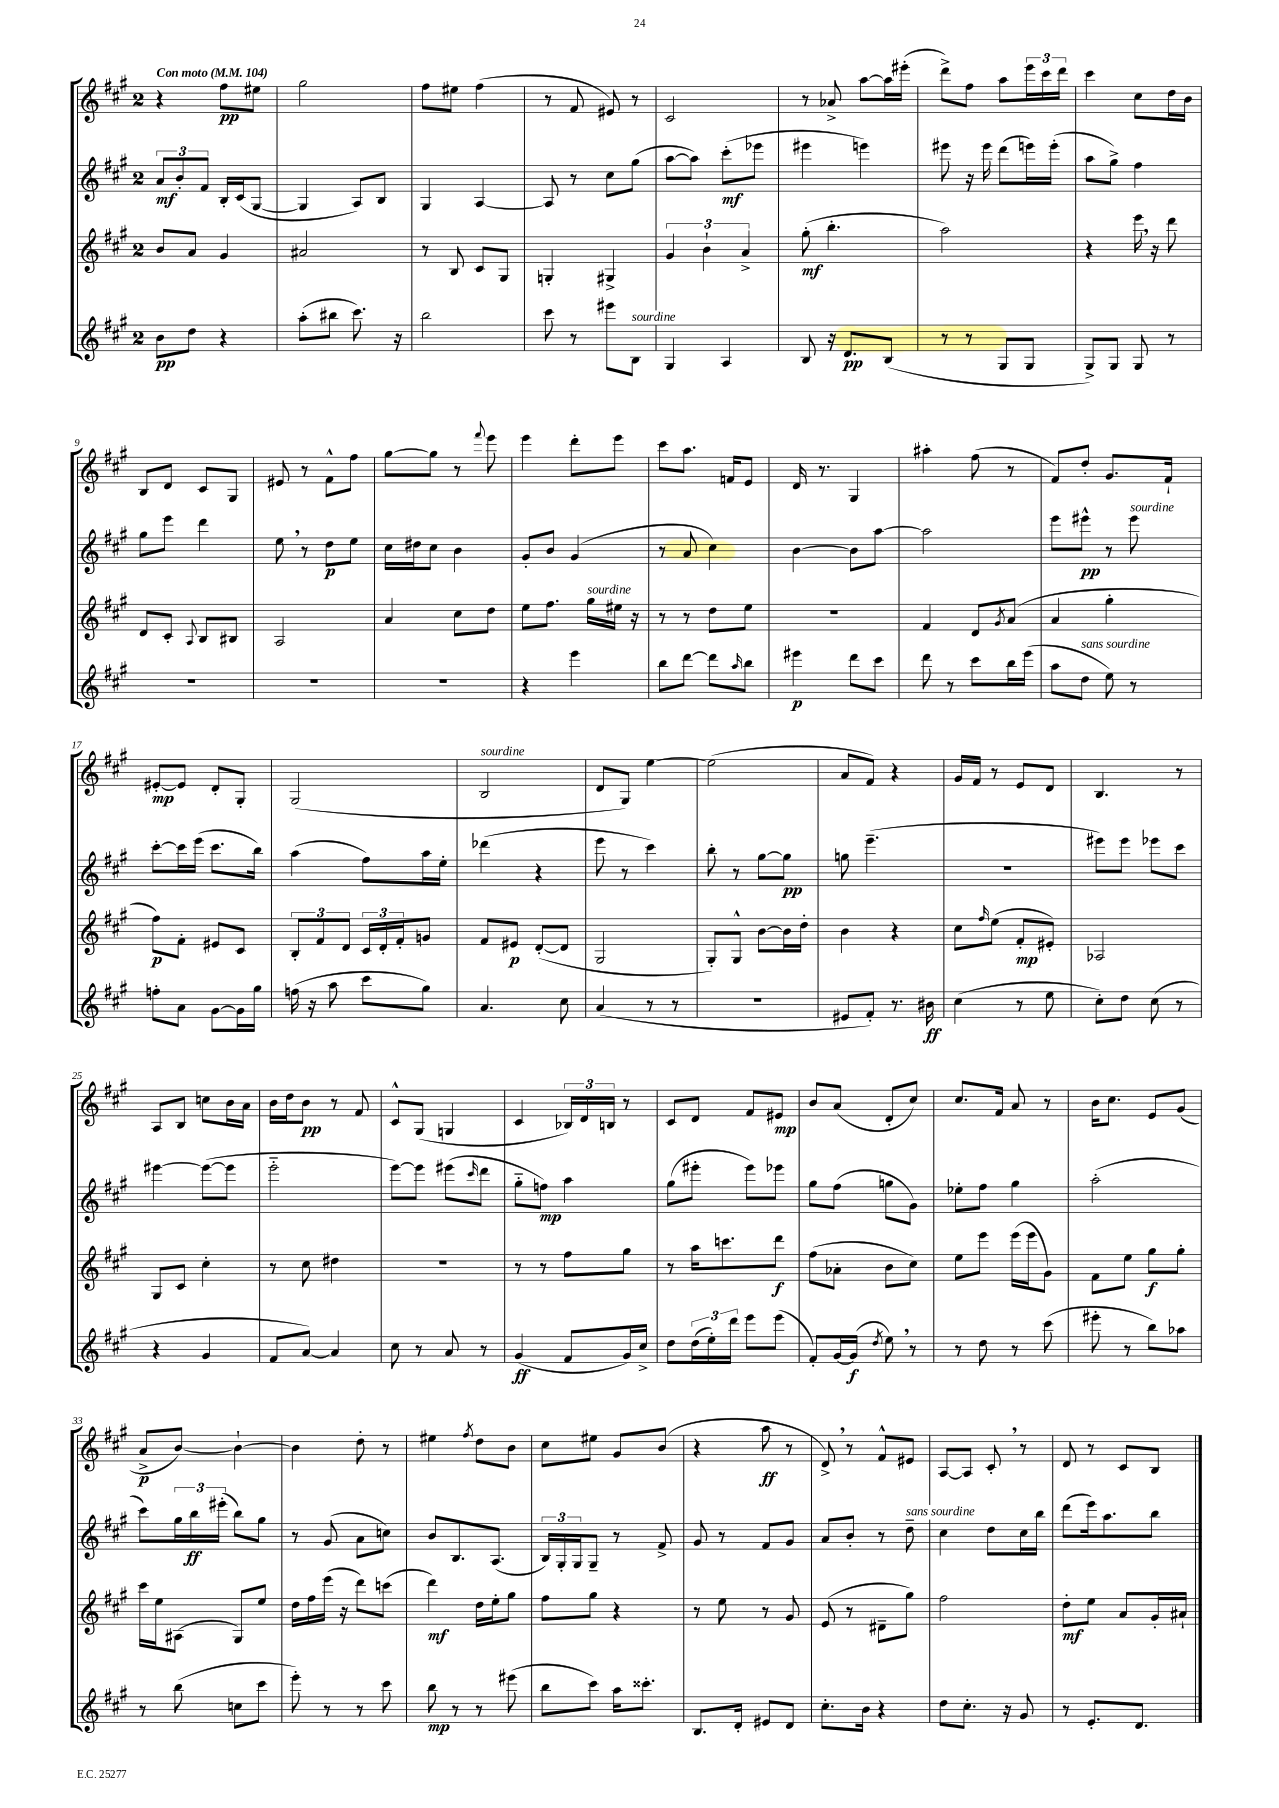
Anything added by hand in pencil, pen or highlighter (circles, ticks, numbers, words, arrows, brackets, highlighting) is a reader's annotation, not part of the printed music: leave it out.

**kern	**dynam	**kern	**dynam	**kern	**dynam	**kern	**dynam
*part4	*part4	*part3	*part3	*part2	*part2	*part1	*part1
*staff4	*staff4	*staff3	*staff3	*staff2	*staff2	*staff1	*staff1
*clefG2	*	*clefG2	*	*clefG2	*	*clefG2	*
*k[f#c#g#]	*	*k[f#c#g#]	*	*k[f#c#g#]	*	*k[f#c#g#]	*
*M2/4	*	*M2/4	*	*M2/4	*	*M2/4	*
*MM104	*	*MM104	*	*MM104	*	*MM104	*
=1	=1	=1	=1	=1	=1	=1	=1
!	!	!	!	!	!	!LO:TX:a:B:t=Con moto	!
8b\L	pp	8b/L	.	12a/L	mf	4r	.
.	.	.	.	12b'/	.	.	.
8dd\J	.	8a/J	.	.	.	.	.
.	.	.	.	12f#/J	.	.	.
4r	.	4g#/	.	16B'/LL	.	8ff#\L	pp
.	.	.	.	(16c#/J	.	.	.
.	.	.	.	[8G#/J	.	8ee#X\J	.
=2	=2	=2	=2	=2	=2	=2	=2
(8aa'\L	.	2a#X/	.	4G#/]	.	2gg#\	.
8bb#X\J	.	.	.	.	.	.	.
8.ccc#\)	.	.	.	8A/L)	.	.	.
.	.	.	.	8B/J	.	.	.
16r	.	.	.	.	.	.	.
=3	=3	=3	=3	=3	=3	=3	=3
2bb\	.	8r	.	4G#/	.	8ff#\L	.
.	.	8B/	.	.	.	8ee#X\J	.
.	.	8c#/L	.	[4A/	.	(4ff#\	.
.	.	8G#/J	.	.	.	.	.
=4	=4	=4	=4	=4	=4	=4	=4
8ccc#\	.	4Gn'/	.	8A/]	.	8r	.
8r	.	.	.	8r	.	8f#/	.
8eee#X\L	.	4G#X^/	.	8cc#\L	.	8e#X/)	.
!LO:TX:a:i:t=sourdine	!	!	!	!	!	!	!
8B\J	.	.	.	(8gg#\J	.	8r	.
=5	=5	=5	=5	=5	=5	=5	=5
4G#/	.	6g#/	.	[8aa\L	.	2c#/	.
.	.	.	.	8aa\J])	.	.	.
.	.	6b`\	.	.	.	.	.
4A/	.	.	.	(8ccc#'\L	mf	.	.
.	.	6a^/	.	.	.	.	.
.	.	.	.	8eee-X\J	.	.	.
=6	=6	=6	=6	=6	=6	=6	=6
8B/	.	(8gg#'\	mf	4eee#X\	.	8r	.
16r	.	4.bb'\	.	.	.	8a-X^/	.
8.d/L	pp	.	.	.	.	.	.
.	.	.	.	4eeen\)	.	[8aa\L	.
(8B/J	.	.	.	.	.	16aa\L]	.
.	.	.	.	.	.	(16eee#X'\JJ	.
=7	=7	=7	=7	=7	=7	=7	=7
8r	.	2aa\)	.	8eee#X\	.	8ddd^\L)	.
8r	.	.	.	16r	.	8ff#\J	.
.	.	.	.	16eee#\	.	.	.
8G#/L	.	.	.	(8ddd\L	.	8aa\L	.
8G#/J	.	.	.	16eeen\L)	.	24eee\L	.
.	.	.	.	.	.	24ccc#\	.
.	.	.	.	(16eee'\JJ	.	.	.
.	.	.	.	.	.	24ddd\JJ	.
=8	=8	=8	=8	=8	=8	=8	=8
8G#^/L)	.	4r	.	8aa\L	.	4ccc#\	.
8G#/J	.	.	.	8gg#^\J)	.	.	.
8G#/	.	16eee,\	.	4ff#\	.	8cc#\L	.
.	.	16r	.	.	.	.	.
8r	.	8ddd\	.	.	.	16dd\L	.
.	.	.	.	.	.	16b\JJ	.
!!LO:LB:g=z
=9	=9	=9	=9	=9	=9	=9	=9
2r	.	8d/L	.	8gg#\L	.	8B/L	.
.	.	8c#'/J	.	8eee\J	.	8d/J	.
.	.	8qqA/	.	.	.	.	.
.	.	8B/L	.	4ddd\	.	8c#/L	.
.	.	8B#X/J	.	.	.	8G#/J	.
=10	=10	=10	=10	=10	=10	=10	=10
2r	.	2A/	.	8ee,\	.	8e#X/	.
.	.	.	.	8r	.	8r	.
.	.	.	.	8dd\L	p	8f#^^\L	.
.	.	.	.	8ee\J	.	8ff#\J	.
=11	=11	=11	=11	=11	=11	=11	=11
2r	.	4a/	.	16cc#\LL	.	[8gg#\L	.
.	.	.	.	16dd#X\J	.	.	.
.	.	.	.	8cc#\J	.	8gg#\J]	.
.	.	8cc#\L	.	4b\	.	8r	.
.	.	.	.	.	.	8qqfff#/	.
.	.	8dd\J	.	.	.	8eee\	.
=12	=12	=12	=12	=12	=12	=12	=12
4r	.	8ee\L	.	8g#'/L	.	4eee\	.
.	.	8.ff#\J	.	8b/J	.	.	.
4eee\	.	.	.	(4g#/	.	8ddd'\L	.
!	!	!LO:TX:a:i:t=sourdine	!	!	!	!	!
.	.	16gg#\LL	.	.	.	.	.
.	.	16ee#X\JJ	.	.	.	8eee\J	.
.	.	16r	.	.	.	.	.
=13	=13	=13	=13	=13	=13	=13	=13
8bb\L	.	8r	.	8r	.	8ccc#\L	.
[8ddd\J	.	8r	.	8a/	.	8.aa\J	.
8ddd\L]	.	8dd\L	.	4cc#\)	.	.	.
.	.	.	.	.	.	16fn/KL	.
16qqaa/	.	.	.	.	.	.	.
8bb\J	.	8ee\J	.	.	.	8e/J	.
=14	=14	=14	=14	=14	=14	=14	=14
4eee#X\	p	2r	.	[4b\	.	16d/	.
.	.	.	.	.	.	8.r	.
8ddd\L	.	.	.	8b\L]	.	4G#/	.
8ccc#\J	.	.	.	[8aa\J	.	.	.
=15	=15	=15	=15	=15	=15	=15	=15
8ddd\	.	4f#/	.	2aa\]	.	4aa#X'\	.
8r	.	.	.	.	.	.	.
8ccc#\L	.	8d/L	.	.	.	(8ff#\	.
.	.	8qg#/	.	.	.	.	.
16bb\L	.	(8a/J	.	.	.	8r	.
(16eee\JJ	.	.	.	.	.	.	.
=16	=16	=16	=16	=16	=16	=16	=16
8aa\L	.	4a/	.	8eee\L	.	8f#/L)	.
!LO:TX:a:i:t=sans sourdine	!	!	!	!	!	!	!
8dd\J	.	.	.	8eee#X^^\J	pp	8dd'/J	.
8ee\)	.	4gg#'\	.	8r	.	8.g#/L	.
!	!	!	!	!LO:TX:a:i:t=sourdine	!	!	!
8r	.	.	.	8eee#\	.	.	.
.	.	.	.	.	.	16f#`/Jk	.
!!LO:LB:g=z
=17	=17	=17	=17	=17	=17	=17	=17
8ffn'\L	.	8ff#\L)	p	[8ccc#'\L	.	[8e#X'/L	mp
8a\J	.	8f#'\J	.	16ccc#\L]	.	8e#/J]	.
.	.	.	.	(16eee\JJ	.	.	.
[8g#\L	.	8e#X/L	.	8.ccc#\L	.	8d'/L	.
16g#\L]	.	8c#/J	.	.	.	8G#'/J	.
16gg#\JJ	.	.	.	16bb\Jk)	.	.	.
=18	=18	=18	=18	=18	=18	=18	=18
(16ffn\	.	12B'/L	.	(4aa\	.	(2G#/	.
16r	.	.	.	.	.	.	.
.	.	12f#/	.	.	.	.	.
8aa\	.	.	.	.	.	.	.
.	.	12d/J	.	.	.	.	.
8ccc#\L	.	24c#/LL	.	8ff#\L)	.	.	.
.	.	24d'/	.	.	.	.	.
.	.	24f#'/J	.	.	.	.	.
8gg#\J)	.	8gn/J	.	16aa\L	.	.	.
.	.	.	.	16ee'\JJ	.	.	.
=19	=19	=19	=19	=19	=19	=19	=19
!	!	!	!	!	!	!LO:TX:a:i:t=sourdine	!
4.a/	.	8f#/L	.	(4ddd-X\	.	2B/	.
.	.	8e#X/J	p	.	.	.	.
.	.	([8d'/L	.	4r	.	.	.
8cc#\	.	8d/J]	.	.	.	.	.
=20	=20	=20	=20	=20	=20	=20	=20
(4a/	.	2G#/	.	8eee\	.	8d/L	.
.	.	.	.	8r	.	8G#/J)	.
8r	.	.	.	4ccc#\)	.	[4ee\	.
8r	.	.	.	.	.	.	.
=21	=21	=21	=21	=21	=21	=21	=21
2r	.	8G#'/L)	.	8bb'\	.	(2ee\]	.
.	.	8G#^^/J	.	8r	.	.	.
.	.	[8b\L	.	[8gg#\L	.	.	.
.	.	16b\L]	.	8gg#\J]	pp	.	.
.	.	16dd'\JJ	.	.	.	.	.
=22	=22	=22	=22	=22	=22	=22	=22
8e#X/L	.	4b\	.	8ggn\	.	8a/L	.
8f#'/J)	.	.	.	(4.eee~\	.	8f#/J)	.
8.r	.	4r	.	.	.	4r	.
16b#X\	ff	.	.	.	.	.	.
=23	=23	=23	=23	=23	=23	=23	=23
(4cc#\	.	8cc#\L	.	2r	.	16g#/LL	.
.	.	.	.	.	.	16f#/JJ	.
.	.	16qqff#/	.	.	.	.	.
.	.	(8ee\J	.	.	.	8r	.
8r	.	8f#'/L	mp	.	.	8e/L	.
8ee\	.	8e#X'/J)	.	.	.	8d/J	.
=24	=24	=24	=24	=24	=24	=24	=24
8cc#'\L)	.	2A-X/	.	8eee#X\L)	.	4.B/	.
8dd\J	.	.	.	8eee#\J	.	.	.
(8cc#\	.	.	.	8eee-X\L	.	.	.
8r	.	.	.	8ccc#\J	.	8r	.
!!LO:LB:g=z
=25	=25	=25	=25	=25	=25	=25	=25
4r	.	8G#/L	.	[4eee#X\	.	8A/L	.
.	.	8c#/J	.	.	.	8B/J	.
4g#/	.	4cc#'\	.	(8eee#\L_	.	8ccn\L	.
.	.	.	.	8eee#\J]	.	16b\L	.
.	.	.	.	.	.	16a\JJ	.
=26	=26	=26	=26	=26	=26	=26	=26
8f#/L	.	8r	.	2eee\	.	16b\LL	.
.	.	.	.	.	.	16dd\J	.
[8a/J)	.	8cc#\	.	.	.	8b\J	pp
4a/]	.	4dd#X\	.	.	.	8r	.
.	.	.	.	.	.	8f#/	.
=27	=27	=27	=27	=27	=27	=27	=27
8cc#\	.	2r	.	[8eee\L)	.	8c#^^/L	.
8r	.	.	.	8eee\J]	.	(8G#/J	.
8a/	.	.	.	(8eee#X\L	.	4Gn/	.
.	.	.	.	16qqccc#/	.	.	.
8r	.	.	.	8ddd\J	.	.	.
=28	=28	=28	=28	=28	=28	=28	=28
(4g#/	ff	8r	.	8gg#\L	.	4c#/	.
.	.	8r	.	8ffn\J)	mp	.	.
8f#/L	.	8ff#\L	.	4aa\	.	24B-X/LL)	.
.	.	.	.	.	.	24d/	.
.	.	.	.	.	.	24Bn/JJ	.
16g#/L)	.	8gg#\J	.	.	.	8r	.
16cc#^/JJ	.	.	.	.	.	.	.
=29	=29	=29	=29	=29	=29	=29	=29
8dd\L	.	8r	.	(8gg#\L	.	8c#/L	.
(24dd\L	.	16aa\KL	.	8eee#X'\J	.	8d/J	.
24ee'\)	.	.	.	.	.	.	.
.	.	8.cccn\	.	.	.	.	.
24ddd\JJ	.	.	.	.	.	.	.
8eee\L	.	.	.	8eee#\L)	.	8f#/L	.
(8eee\J	.	8ddd\J	f	8eee-X\J	.	8e#X/J	mp
=30	=30	=30	=30	=30	=30	=30	=30
8f#'/L)	.	(8ff#\L	.	8gg#\L	.	8b/L	.
[16g#/L	.	8a-X'\J	.	(8ff#\J	.	(8a/J	.
(16g#/JJ]	f	.	.	.	.	.	.
8qdd/	.	.	.	.	.	.	.
8ee,\)	.	8b\L	.	8ggn\L	.	8d'/L	.
8r	.	8cc#\J)	.	8g#\J)	.	8cc#/J)	.
=31	=31	=31	=31	=31	=31	=31	=31
8r	.	8ee\L	.	8ee-X'\L	.	8.cc#/L	.
8dd\	.	8eee\J	.	8ff#\J	.	.	.
.	.	.	.	.	.	16f#/Jk	.
8r	.	(16eee\LL	.	4gg#\	.	8a/	.
.	.	16eee\J	.	.	.	.	.
(8ccc#\	.	8g#\J)	.	.	.	8r	.
=32	=32	=32	=32	=32	=32	=32	=32
8eee#X'\	.	8f#\L	.	(2aa'\	.	16b\KL	.
.	.	.	.	.	.	8.cc#\J	.
8r	.	8ee\J	.	.	.	.	.
8bb\L)	.	8gg#\L	f	.	.	8e/L	.
8aa-X\J	.	8gg#'\J	.	.	.	(8g#/J	.
!!LO:LB:g=z
=33	=33	=33	=33	=33	=33	=33	=33
8r	.	16ccc#\LL	.	8ccc#\L)	.	8a^/L	p
.	.	16ee\J	.	.	.	.	.
(8bb\	.	(8A#X\J	.	24gg#\L	.	[8b/J)	.
.	.	.	.	24bb\	ff	.	.
.	.	.	.	(24eee#X'\JJ	.	.	.
8ccn\L	.	8G#/L)	.	8bb\L)	.	4b`\_	.
8ccc#\J	.	8ee/J	.	8gg#\J	.	.	.
=34	=34	=34	=34	=34	=34	=34	=34
8eee'\)	.	16dd\LL	.	8r	.	4b\]	.
.	.	16ff#\	.	.	.	.	.
8r	.	(16eee\JJ	.	(8g#/	.	.	.
.	.	16r	.	.	.	.	.
8r	.	8ddd\L)	.	8a\L	.	8dd'\	.
8ccc#\	.	(8cccn\J	.	8ccn\J)	.	8r	.
=35	=35	=35	=35	=35	=35	=35	=35
8bb\	mp	4ddd\)	mf	8b/L	.	4ee#X\	.
8r	.	.	.	8.B/	.	.	.
.	.	.	.	.	.	8qff#/	.
8r	.	16dd\LL	.	.	.	8dd\L	.
.	.	16ee'\J	.	(8.A/J	.	.	.
(8eee#X\	.	8gg#\J	.	.	.	8b\J	.
=36	=36	=36	=36	=36	=36	=36	=36
8bb\L	.	8ff#\L	.	24B/LL)	.	8cc#\L	.
.	.	.	.	24G#'/	.	.	.
.	.	.	.	24G#/J	.	.	.
8ccc#\J)	.	8gg#\J	.	8G#~/J	.	8ee#X\J	.
16aa\KL	.	4r	.	8r	.	8g#/L	.
8.ccc##X'\J	.	.	.	.	.	.	.
.	.	.	.	8f#^/	.	(8b/J	.
=37	=37	=37	=37	=37	=37	=37	=37
8.B/L	.	8r	.	8g#/	.	4r	.
.	.	8ee\	.	8r	.	.	.
16d'/Jk	.	.	.	.	.	.	.
8e#X/L	.	8r	.	8f#/L	.	8aa\	ff
8d/J	.	8g#/	.	8g#/J	.	8r	.
=38	=38	=38	=38	=38	=38	=38	=38
8.cc#'\L	.	(8e/	.	8a/L	.	8d^,/)	.
.	.	8r	.	8b'/J	.	8r	.
16b\Jk	.	.	.	.	.	.	.
4r	.	8d#X~\L	.	8r	.	8f#^^/L	.
!	!	!	!	!LO:TX:a:i:t=sans sourdine	!	!	!
.	.	8gg#\J)	.	8dd~\	.	8e#X/J	.
=39	=39	=39	=39	=39	=39	=39	=39
8dd\L	.	2ff#\	.	4cc#\	.	[8A/L	.
8.cc#'\J	.	.	.	.	.	8A/J]	.
.	.	.	.	8dd\L	.	8c#',/	.
16r	.	.	.	.	.	.	.
8g#/	.	.	.	16cc#\L	.	8r	.
.	.	.	.	16bb\JJ	.	.	.
=40	=40	=40	=40	=40	=40	=40	=40
8r	.	8dd'\L	mf	(8ddd\L	.	8d/	.
8.e'/L	.	8ee\J	.	16eee\k)	.	8r	.
.	.	.	.	8.aa\	.	.	.
.	.	8a/L	.	.	.	8c#/L	.
8.d/J	.	.	.	.	.	.	.
.	.	16g#'/L	.	8bb\J	.	8B/J	.
.	.	16a#X`/JJ	.	.	.	.	.
==	==	==	==	==	==	==	==
*-	*-	*-	*-	*-	*-	*-	*-
